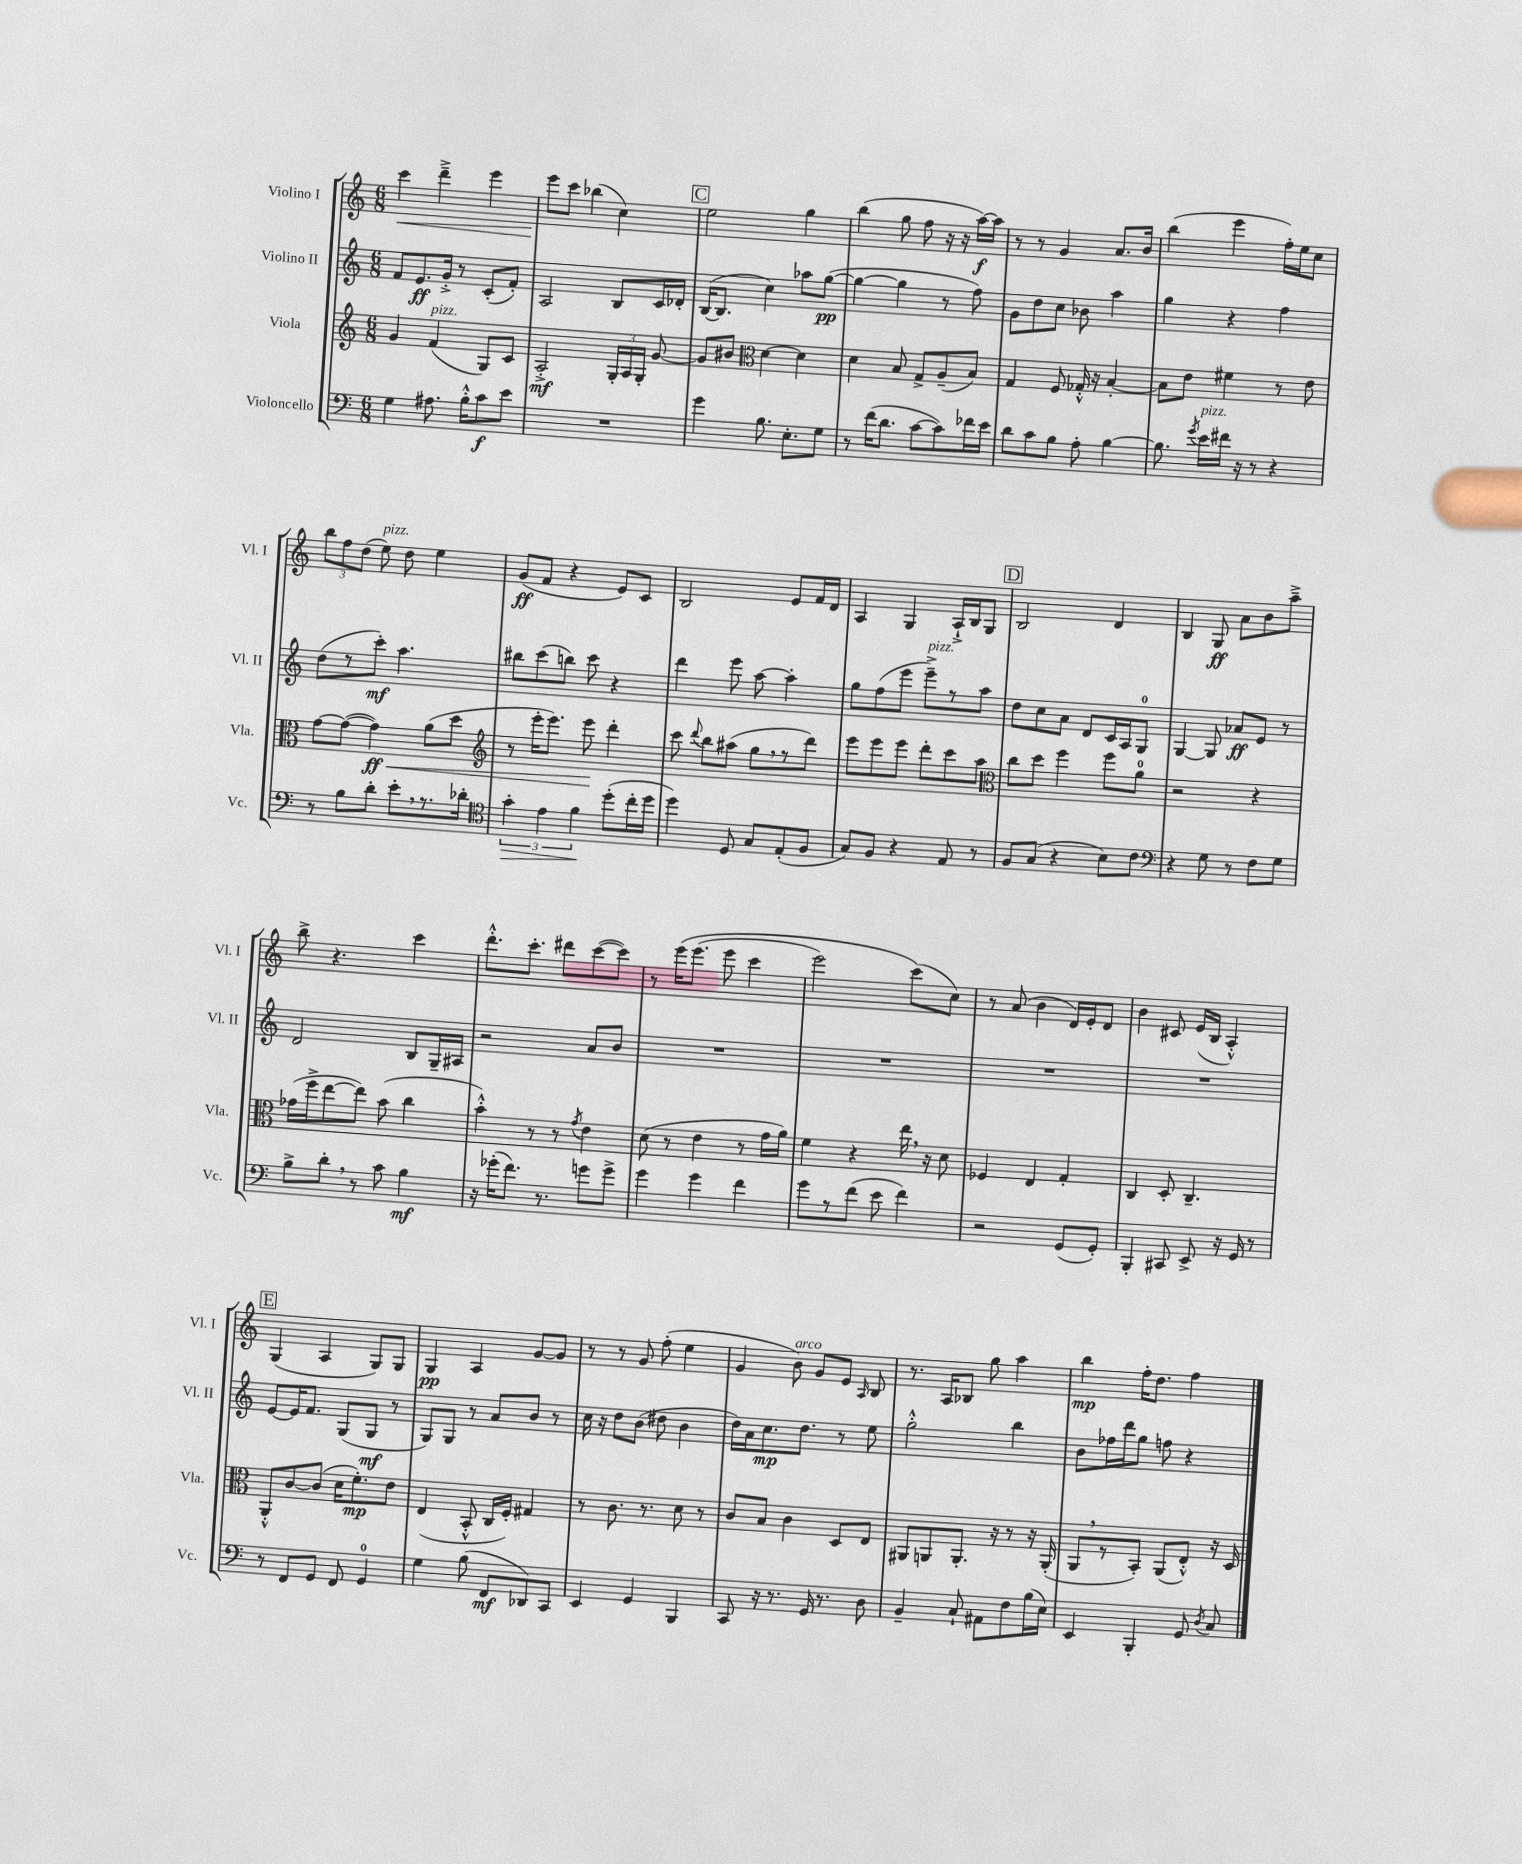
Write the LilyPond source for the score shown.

<<
\new StaffGroup <<
\new Staff = "s0" \with { instrumentName = "Violino I" shortInstrumentName = "Vl. I" } {
    \clef treble \key c \major \numericTimeSignature \time 6/8
    \autoBeamOff c'''4\< d'''4---> e'''4 |
    e'''8[\! c'''8] bes''4( c''4) |
    \mark \markup { \box "C" } e''2 g''4 |
    b''4( g''8 f''8 r16 r16 a''16[~\f) a''16] |
    r8 r8 g'4 a'8.[ b'16] |
    b''4( e'''4 f''16[-.) e''16 c''8] |
    \tuplet 3/2 { b''8[ f''8 d''8]( } e''8^\markup { \italic "pizz." }) d''8 e''4 |
    g'8[\ff( f'8] r4 e'8[) c'8] |
    b2 e'8[ f'16 d'16] |
    a4 g4 a16[-!-> b16 g8] |
    \mark \markup { \box "D" } b2 d'4 |
    b4 g8\ff a'8[ b'8 a''8]---> |
    b''8-> r4. c'''4 |
    d'''8.[-.-^ c'''8.]-. dis'''8[ c'''8~( c'''8]) |
    r8 e'''16[\( e'''8.]( e'''8 c'''4 |
    e'''2) c'''8[(\) c''8]) |
    r8 a'8( b'4 d'16[) e'16-. d'8] |
    b'4 cis'8 e'16[( b16] a4-.-^) |
    \mark \markup { \box "E" } g4( a4 g8[) g8] |
    g4\pp a4 g'8[~ g'8] |
    r8 r8 g'8 f''8-.( e''4 |
    g'4 b'8^\markup { \italic "arco" }) g'8[ e'8] \grace { a16 } b8 |
    r8. a16[ bes8] g''8 a''4 |
    b''4\mp f''16[-. d''8.] f''4 \bar "|." |
}
\new Staff = "s1" \with { instrumentName = "Violino II" shortInstrumentName = "Vl. II" } {
    \clef treble \key c \major \numericTimeSignature \time 6/8
    \autoBeamOff f'8[ e'8.\ff g'16]-.-> r8 c'8[-.( f'8]-.) |
    a2 b8[ c'16 des'16]-. |
    \mark \markup { \box "C" } b16[~( b8.] c''4) aes''8[ g''8]~\pp( |
    g''4~ g''4 r8 f''8) |
    g'8[ d''8 c''8] bes'8 a''4 |
    g''4 r4 f''4 |
    d''8[( r8 c'''8]-.\mf) a''4. |
    bis''8[ c'''8( b''8]) c'''8 r4 |
    d'''4 e'''8 a''8~ a''4-. |
    g''8[ f''8( e'''8] e'''8[--->^\markup { \italic "pizz." }) r8 a''8] |
    \mark \markup { \box "D" } d''8[ c''8 a'8] d'8[ c'16 a16 g8]-0 |
    g4~ g8 aes'8[\ff e'8] r8 |
    d'2 b8[ g16-- ais16] |
    r2 a'8[ b'8] |
    R2. |
    R2. |
    R2. |
    R2. |
    \mark \markup { \box "E" } e'8[~ e'16 f'8.] g8[( g8]\mf r8 |
    g8[) g8] r8 a'8[ b'8] r8 |
    c''16 r16 d''8[ b'8]( dis''8 b'4 |
    d''16[) a'16 c''8.\mp d''8.] r8 e''8 |
    g''2-.-^ b''4 |
    b'8[ fes''16 d'''16 g''8] f''8 r4 \bar "|." |
}
\new Staff = "s2" \with { instrumentName = "Viola" shortInstrumentName = "Vla." } {
    \clef treble \key c \major \numericTimeSignature \time 6/8
    \autoBeamOff g'4 f'4^\markup { \italic "pizz." }( g8[) c'8] |
    a2-.->\mf \tuplet 3/2 { g16[-. a16 g16]-. } g'8~ |
    \mark \markup { \box "C" } g'8[ bis'8] \clef alto d'4~ d'4 |
    d'4 b8 g8[-> a8--( b8]) |
    g4 f8 ges16-.-^ r16 b4~-. |
    b8[ e'8] fis'4 r8 e'8 |
    g'8[~ g'8]~( g'4\ff\<) a'8[( d''8] |
    \clef treble r8 e'''16[-. e'''8.]) e'''8\! d'''4-. |
    c'''8 \appoggiatura { d'''8 } b''8[ ais''8]( g''8[ \breathe r8 d'''8]) |
    e'''8[ e'''8 e'''8] d'''8[-. c'''8 a''8] |
    \mark \markup { \box "D" } \clef alto c''8[ d''8] f''4 f''8[ a'8]-0 |
    r2 r4 |
    ges'16[( f''16-> e''8~ e''8]) b'8( c''4 |
    b'4-.-^) r8 r8 \acciaccatura { g'8 } e'4 |
    d'8( r8 e'4 r8 g'16[ a'16]) |
    f'4 r4 e''16 \breathe r16 d'8 |
    fes4 e4 g4-. |
    c4 d8-. c4.-- |
    \mark \markup { \box "E" } a,8[-.-^ c'8~ c'8]( d'16[ f'8.-.\mp) e'8] |
    e4( b,8-.-^ c16[ f16]-.) gis4 |
    r8 c'8. r8. d'8 r8 |
    c'8[ b8] c'4 d8[ e8] |
    ais,8[ a,8 a,8.]-. r16 r8 r16 a,16-.( |
    a,8[ \breathe r8 b,8]-.) a,8[( e8]-.-^) r16 d16 \bar "|." |
}
\new Staff = "s3" \with { instrumentName = "Violoncello" shortInstrumentName = "Vc." } {
    \clef bass \key c \major \numericTimeSignature \time 6/8
    \autoBeamOff g4 ais8. b16[-.-^ c'8\f e'8] |
    R2. |
    \mark \markup { \box "C" } g'4 b8. e8.[-. g8] |
    r8 f'16[( d'8.] c'8[~ c'8) fes'16 e'16] |
    d'8[ c'8 b8] a8-. b4~ |
    b8. \acciaccatura { g'8 } e'16[^\markup { \italic "pizz." } fis'16] r16 r8 r4 |
    r8 b8[ d'8]-. e'8[-. \breathe r8. des'16]-. |
    \clef tenor \tuplet 3/2 { g'4-.\> e'4 f'4\! } d''8[-.( c''16-. d''16] |
    d''4) d8 g8[ e8-.( f8] |
    g8[) f8] r4 e8 r8 |
    \mark \markup { \box "D" } f8[ g8]( r4 b8[) c'8] |
    \clef bass r4 g8 r8 f8[ g8] |
    b8[-> d'8]-. \breathe r8 c'8 b4\mf |
    r16 ges'16[-.( f'8.]) r8. g'8[ g'8]-> |
    g'4 g'4 f'4 |
    g'8[ r8 f'8]( e'8 f'4) |
    r2 g,8[( g,8]-.) |
    b,,4-. cis,8 e,8-> r16 g,16 r8 |
    \mark \markup { \box "E" } r8 f,8[ g,8] f,8 g,4-0 |
    g4 b8( f,8[\mf des,8) c,8] |
    e,4 g,4 b,,4 |
    c,8 r16 r8. g,16 r8. d8 |
    b,4-- c8-! ais,8[ f8 b16( e16]) |
    e,4 b,,4-. g,8 \acciaccatura { d8 } c8 \bar "|." |
}
>>
>>
\layout { \context { \Score \remove "Bar_number_engraver" } }
